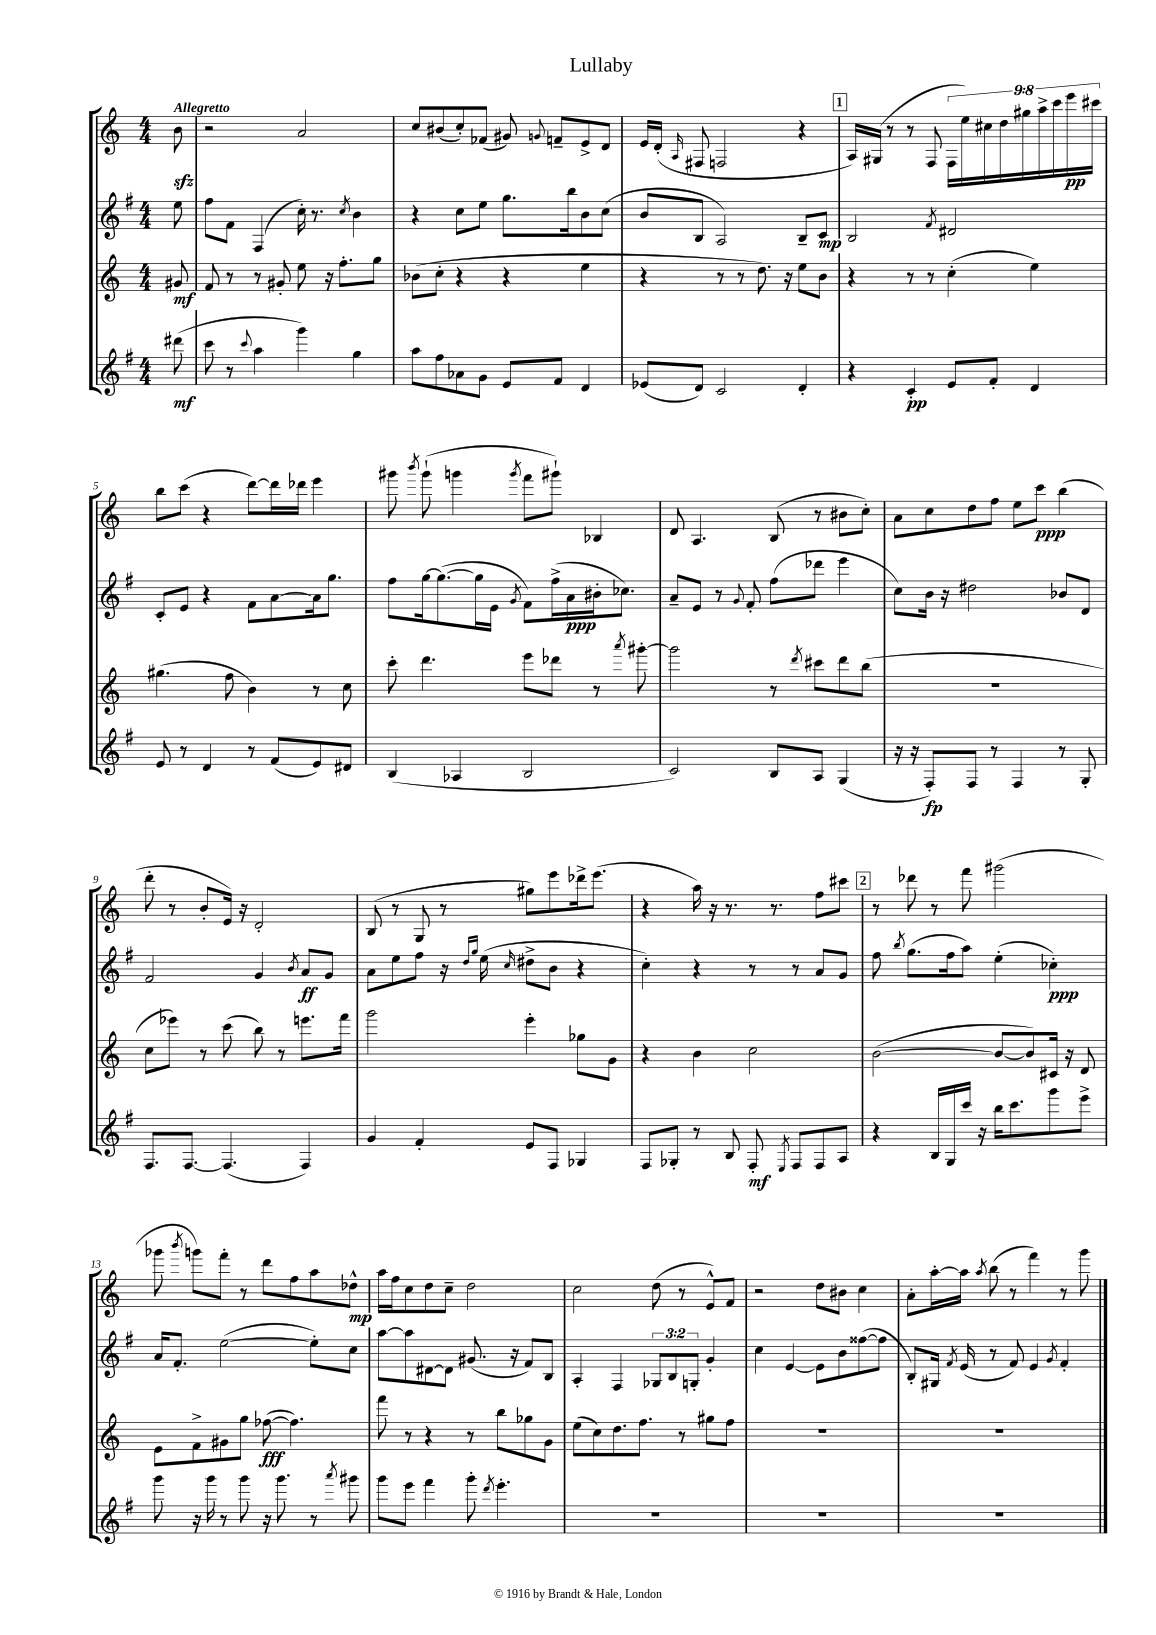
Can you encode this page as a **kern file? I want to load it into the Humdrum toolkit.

**kern	**kern	**kern	**kern
*staff4	*staff3	*staff2	*staff1
*clefG2	*clefG2	*clefG2	*clefG2
*k[f#]	*k[]	*k[f#]	*k[]
*M4/4	*M4/4	*M4/4	*M4/4
(8ddd#	8g#	8ee	8b
=	=	=	=
8ccc	8f	8ff#	2r
8r	8r	8f#	.
8qqccc	.	.	.
4aa	8r	(4F#	.
.	8g#'	.	.
4ggg)	8ee	16cc')	2a
.	.	8.r	.
.	16r	.	.
.	8.ff'	.	.
.	.	8qcc	.
4gg	.	4b	.
.	8gg	.	.
=	=	=	=
8aa	(8b-	4r	8cc
8ff#	8cc'	.	(8b#
8a-	4r	8cc	8cc')
8g	.	8ee	(8f-
8e	4r	8.gg	8g#)
.	.	.	8qqg
8f#	.	.	8f~
.	.	16bb	.
4d	4ee	8b	8e^
.	.	(8cc	8d
=	=	=	=
(8e-	4r	8b	16e
.	.	.	(16d'
.	.	.	16qqA
8d)	.	8B	8F#
2c	8r	2A)	2F
.	8r	.	.
.	8.dd)	.	.
.	16r	.	.
4d'	8ee	8B~	4r
.	8b	8c	.
=	=	=	=
4r	4r	2B	16A)
.	.	.	(16G#
.	.	.	8r
4c'	8r	.	8r
.	8r	.	8F
.	.	8qf#	.
8e	(4cc'	2d#	18F
.	.	.	18ee)
.	.	.	18cc#
8f#'	.	.	.
.	.	.	18dd
.	.	.	18gg#
4d	4ee)	.	.
.	.	.	18aa^
.	.	.	18ccc
.	.	.	18eee
.	.	.	18ccc#
=	=	=	=
8e	(4.gg#	8c'	8bb
8r	.	8e	(8ccc
4d	.	4r	4r
.	8ff	.	.
8r	4b)	8f#	[8ddd)
(8f#	.	[8a	16ddd]
.	.	.	16ddd-
8e)	8r	16a]	4eee
.	.	8.gg	.
8d#	8cc	.	.
=	=	=	=
(4B	8ccc'	8ff#	8ggg#
.	.	.	8qbbb
.	4.ddd	[16gg	(8ggg#`
.	.	(8.gg_	.
4A-	.	.	4ggg
.	.	16gg]	.
.	.	16e	.
.	.	8qg	8qggg
2B	8eee	8f#)	8fff
.	8ddd-	(16ff#^	8ggg#`)
.	.	16a	.
.	8r	16b#'	4B-
.	.	8.cc-)	.
.	8qaaa	.	.
.	[8ggg#'	.	.
=	=	=	=
2c)	2ggg#]	8a~	8d
.	.	8e	4.A
.	.	8r	.
.	.	8qqg	.
.	.	8f#'	.
8B	8r	(8ff#	(8B
.	8qddd	.	.
8A	8ccc#	8ddd-	8r
(4G	8ddd	4eee	8b#
.	(8bb	.	8cc')
=	=	=	=
16r	1r	8cc)	8a
16r	.	.	.
8F#')	.	16b	8cc
.	.	16r	.
8F#	.	2dd#	8dd
8r	.	.	8ff
4F#	.	.	8ee
.	.	.	8ccc
8r	.	8b-	(4bb
8G'	.	8d	.
=	=	=	=
8.F#	8cc	2f#	8ddd'
.	8eee-)	.	8r
[8.F#	.	.	.
.	8r	.	8b'
(4.F#]	(8ccc	.	16e)
.	.	.	16r
.	8bb)	4g	2d'
.	8r	.	.
.	.	8qb	.
4F#)	8.eee	8a	.
.	.	8g	.
.	16fff	.	.
=	=	=	=
4g	2ggg	8a	(8B
.	.	8ee	8r
4f#'	.	8ff#	8G
.	.	16r	8r
.	.	16qqdd	.
.	.	16qqgg	.
.	.	(16ee	.
.	.	16qqcc	.
8e	4eee'	8dd#^	8gg#)
8F#	.	8b	8eee
4G-	8gg-	4r	16ddd-^
.	.	.	(8.eee
.	8g	.	.
=	=	=	=
8F#	4r	4cc')	4r
8G-'	.	.	.
8r	4b	4r	16aa)
.	.	.	16r
8B	.	.	8.r
8F#'	2cc	8r	.
.	.	.	8.r
8qE	.	.	.
8F#	.	8r	.
8F#	.	8a	8ff
8A	.	8g	8ccc#
=	=	=	=
4r	([2b	8ff#	8r
.	.	8qbb	.
.	.	(8.gg	8ddd-
16B	.	.	8r
16G	.	16ff#	.
16ccc	.	8aa)	8fff
16r	.	.	.
16bb	8b_	(4ee'	(2ggg#
8.ccc	.	.	.
.	8b])	.	.
8ggg	16c#	4cc-')	.
.	16r	.	.
8eee^	8d	.	.
=	=	=	=
8ggg	8e	16a	8ggg-
.	.	8.f#'	.
.	.	.	8qbbb
16r	8f^	.	8ggg)
16ggg	.	.	.
8r	8g#	([2ee	8fff'
8ggg	8gg	.	8r
16r	([8ff-	.	8ddd
8.ggg	.	.	.
.	4.ff-])	.	8ff
8r	.	8ee'])	8aa
8qaaa	.	.	.
8ggg#	.	8cc	8dd-^^
=	=	=	=
8ggg	8fff	[8aa	16aa
.	.	.	16ff
8eee	8r	8aa]	8cc
4fff#	4r	[8d#	8dd
.	.	8d#]	8cc~
8ggg'	8r	(8.g#	2dd
8qddd	.	.	.
4.eee'	8bb	.	.
.	.	16r	.
.	8gg-	8f#)	.
.	8g	8B	.
=	=	=	=
1r	(8ee	4A'	2cc
.	8cc)	.	.
.	8.dd	4F#	.
.	8.ff	.	.
.	.	12G-	(8dd
.	.	12B	.
.	8r	.	8r
.	.	12G'	.
.	8gg#	4g'	8e^^)
.	8ff	.	8f
=	=	=	=
1r	1r	4cc	2r
.	.	[4e	.
.	.	8e]	8dd
.	.	8b	8b#
.	.	([8ff##	4cc
.	.	8ff##]	.
=	=	=	=
1r	1r	8B')	8a'
.	.	16G#	[16aa'
.	.	8qf#	.
.	.	(16e	16aa]
.	.	.	8qaa
.	.	8r	(8bb
.	.	8f#)	8r
.	.	4e	4fff)
.	.	8qg	.
.	.	4f#'	8r
.	.	.	8ggg
==	==	==	==
*-	*-	*-	*-
